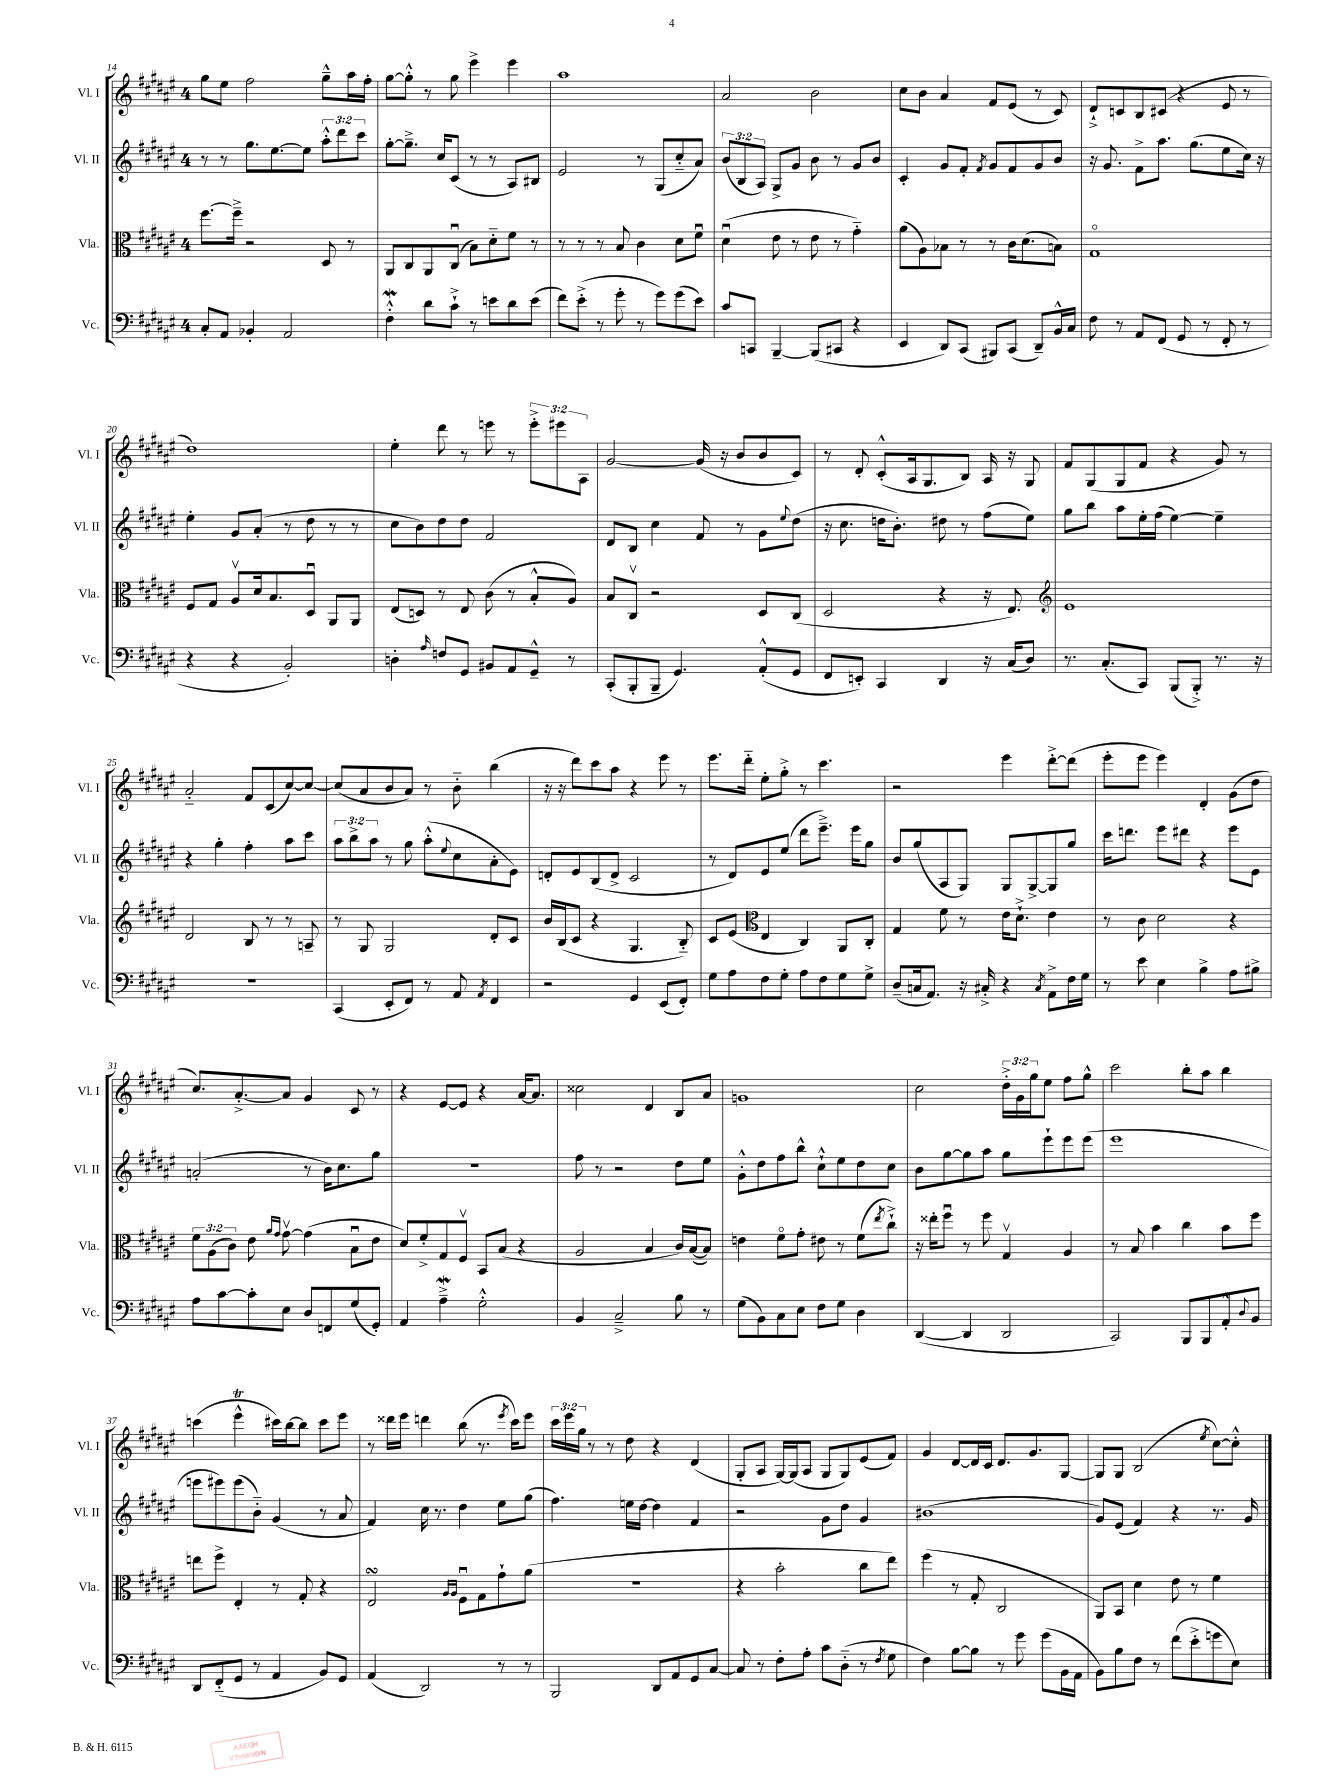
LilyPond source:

<<
\new StaffGroup <<
\new Staff = "s0" \with { instrumentName = "Vl. I" shortInstrumentName = "Vl. I" } {
    \clef treble \key fis \major \once \override Staff.TimeSignature.style = #'single-digit \time 4/4 \override Staff.TupletNumber.text = #tuplet-number::calc-fraction-text
    gis''8 eis''8 fis''2 gis''8---^ ais''16 fis''16-. |
    gis''8~ gis''8-.-^ r8 gis''8 eis'''4-> eis'''4 |
    ais''1 |
    ais'2 b'2 |
    cis''8 b'8 ais'4 fis'8 eis'8( r8 cis'8) |
    dis'8-!-> c'8 b8 cis'8( r4 eis'8 r8 |
    dis''1) |
    eis''4-. dis'''8 r8 e'''8 r8 \tuplet 3/2 { e'''8-.-> eis'''8 ais8 } |
    gis'2~ gis'16( r16 b'8 b'8 cis'8) |
    r8 dis'8-. cis'8-.-^( ais16 gis8. b8) ais16 r16 gis8 |
    fis'8 gis8( gis8 fis'8 r4 gis'8) r8 |
    ais'2-_ fis'8 cis'8( cis''8~) cis''8~ |
    cis''8( ais'8 b'8 ais'8) r8 b'8-_ b''4( |
    r16 r16 dis'''8) cis'''8 ais''8 r4 eis'''8 r8 |
    eis'''8. dis'''16-_ eis''8-. gis''8-.-> r8 cis'''4. |
    r2 eis'''4 dis'''8~-.-> dis'''8( |
    eis'''8-. eis'''8 eis'''4) dis'4-. gis'8( dis''8 |
    cis''8.) ais'8.~-.-> ais'8 gis'4 cis'8 r8 |
    r4 eis'8~ eis'8 r4 ais'16~ ais'8. |
    cisis''2 dis'4 b8 ais'8 |
    g'1 |
    cis''2 \tuplet 3/2 { dis''16-.-> gis'16 gis''16 } eis''8 fis''8 gis''8-^ |
    cis'''2 b''8-. ais''8 b''4 |
    c'''4( eis'''4-^\trill cis'''16) b''16~ b''8 cis'''8 eis'''8 |
    r8 disis'''16 eis'''16 d'''4 b''8( r8. \acciaccatura { eis'''8 } cis'''16) eis'''8 |
    \tuplet 3/2 { cis'''16 eis'''16 gis''16 } r8 r8 dis''8 r4 dis'4( |
    gis8-. ais8 gis16~) gis16( ais8 gis8 gis8) eis'8( fis'8) |
    gis'4 dis'8~ dis'16 cis'16 dis'8. gis'8. gis8~ |
    gis8 gis8 b2( \acciaccatura { eis''8 } cis''8~) cis''8-.-^ \bar "|." |
}
\new Staff = "s1" \with { instrumentName = "Vl. II" shortInstrumentName = "Vl. II" } {
    \clef treble \key fis \major \once \override Staff.TimeSignature.style = #'single-digit \time 4/4 \override Staff.TupletNumber.text = #tuplet-number::calc-fraction-text
    r8 r8 gis''8. eis''8.~ eis''8 \tuplet 3/2 { ais''8-.-^ dis'''8 cis'''8 } |
    gis''8~-. gis''8.---> cis''16 cis'8( r8 r8 ais8) bis8 |
    eis'2 r8 gis8( cis''8-_ ais'8) |
    \tuplet 3/2 { b'8( b8 ais8) } gis8-> gis'8 b'8 r8 gis'8 b'8 |
    cis'4-. gis'8 fis'8-. \acciaccatura { fis'8 } gis'8 fis'8 gis'8 b'8 |
    r16 gis'8. fis'8-> ais''8. gis''8.( eis''8 cis''16) r16 |
    eis''4-. gis'8 ais'8-.( r8 dis''8 r8 r8 |
    cis''8 b'8) dis''8 dis''8 fis'2 |
    dis'8 b8 cis''4 fis'8 r8 gis'8 \appoggiatura { eis''8 } dis''8( |
    r16 cis''8. d''16 b'8.-.) dis''8 r8 fis''8( eis''8) |
    gis''8 b''8 ais''8 eis''16-. fis''16( eis''4~) eis''4-- |
    r4 gis''4-. fis''4-. ais''8 cis'''8 |
    \tuplet 3/2 { ais''8 b''8-> ais''8 } r8 gis''8 ais''8-.-^( \appoggiatura { eis''8 } cis''8 ais'8-. eis'8) |
    d'8-. eis'8 b8( d'8-> cis'2 |
    r8 dis'8) eis'8 eis''8( dis'''8 eis'''8.--->) eis'''16 gis''8 |
    b'8 gis''8( ais8 gis8) gis8 gis8~-> gis8 gis''8 |
    cis'''16 d'''8. eis'''8 dis'''8 r4 eis'''8 eis'8 |
    a'2-.( r8 b'16) cis''8. gis''8 |
    R1 |
    fis''8 r8 r2 dis''8 eis''8 |
    gis'8-.-^ dis''8 fis''8 b''8-^ cis''8-!-^ eis''8 dis''8 cis''8 |
    b'8 gis''8~ gis''8 ais''8 gis''8 eis'''8-! eis'''8 eis'''8( |
    eis'''1 |
    e'''8 eis'''8) eis'''8( b'8-_) gis'4( r8 ais'8 |
    fis'4) cis''16 r8. dis''4 eis''8 gis''8( |
    fis''4.) e''16 dis''16~ dis''4 fis'4 |
    r2 gis'8 dis''8 gis'4 |
    bis'1( |
    gis'8) eis'8( fis'4) r4 r8. gis'16 \bar "|." |
}
\new Staff = "s2" \with { instrumentName = "Vla." shortInstrumentName = "Vla." } {
    \clef alto \key fis \major \once \override Staff.TimeSignature.style = #'single-digit \time 4/4 \override Staff.TupletNumber.text = #tuplet-number::calc-fraction-text
    fis''8.~ fis''16---> r2 dis8 r8 |
    ais,8 cis8 ais,8 cis8\downbow( b8) dis'8-_ fis'8 r8 |
    r8 r8 r8 b8 cis'4 dis'8 fis'8\downbow |
    dis'4\downbow( eis'8 r8 eis'8 r8 gis'4-_) |
    ais'8( ais8) bes8 r8 r8 cis'16 dis'8.( b8) |
    gis1\flageolet |
    fis8 gis8 ais8\upbow dis'16 b8. dis8\downbow ais,8 ais,8 |
    eis8( d8) r8 eis8 cis'8( r8 b8-.-^ ais8) |
    b8 cis8\upbow r2 dis8 cis8( |
    dis2 r4 r16 eis8.) |
    \clef treble eis'1 |
    dis'2 b8 r8 r8 a8-- |
    r8 gis8 gis2 dis'8-. cis'8 |
    b'16 b16( cis'8 r4 gis4. b8-_) |
    cis'8 eis'8( \clef alto eis4 cis4) ais,8 cis8-. |
    gis4 fis'8 r8 eis'16 dis'8.-!-> eis'4 |
    r8 cis'8 dis'2 r4 |
    \tuplet 3/2 { fis'8 ais8( cis'8) } eis'8 \grace { ais'16 gis'16 } gis'8~\upbow gis'4( b8\downbow eis'8 |
    dis'8) fis'8-.-> gis8 fis8\upbow b,8 b8( r4 |
    ais2 b4 cis'16) b16~( b8) |
    e'4 fis'8\flageolet gis'8-. eis'8 r8 fis'8( \acciaccatura { eis''8 } cis''8-!->) |
    r16 eisis''16-. fis''8\downbow r8 fis''8 gis4\upbow ais4 |
    r8 b8 b'4 cis''4 b'8 fis''8 |
    e''8 fis''8-> eis4-. r8 gis8-. r4 |
    eis2\turn \grace { ais16 ais16 } fis8\downbow gis8 gis'8-! ais'8( |
    R1 |
    r4 b'2-. cis''8 eis''8) |
    fis''4( r8 gis8-. cis2 |
    ais,8) b,8 dis'4 eis'8 r8 fis'4 \bar "|." |
}
\new Staff = "s3" \with { instrumentName = "Vc." shortInstrumentName = "Vc." } {
    \clef bass \key fis \major \once \override Staff.TimeSignature.style = #'single-digit \time 4/4
    cis8-. ais,8 bes,4-. ais,2 |
    fis4-.-^\mordent dis'8 cis'8-!-> r8 e'8 dis'8 e'8( |
    fis'8) eis'8-.->( r8 gis'8-. r8 gis'8) gis'8( eis'8) |
    cis'8 c,8 b,,4~-- b,,8( cis,8 r4 |
    eis,4 dis,8) cis,8( bis,,8) cis,8( dis,8--) b,16-^ cis16 |
    fis8 r8 ais,8 fis,8( gis,8 r8 fis,8-. r8 |
    r4 r4 b,2-.) |
    d4-. \grace { ais16 } f8 gis,8 bis,8 ais,8 gis,8---^ r8 |
    cis,8-.( b,,8-. b,,8-- gis,4.) ais,8-.-^( gis,8 |
    fis,8 e,8-.) cis,4 dis,4 r16 cis16( dis8) |
    r8. cis8.-.( cis,8) b,,8( b,,8-.->) r8. r16 |
    R1 |
    cis,4( eis,8-. fis,8) r8 ais,8 \acciaccatura { ais,8 } fis,4 |
    r2 gis,4 eis,8( fis,8-.) |
    gis8 ais8 fis8 gis8-. ais8 fis8 gis8 gis8-> |
    dis8--( c16 ais,8.) r16 cis16-.-> r4 \acciaccatura { cis8 } ais,8-> fis16 gis16 |
    r8 eis'8 eis4 b4-> ais8 bis8-> |
    ais8 cis'8~ cis'8-. eis8 dis8 f,8 gis8( gis,8-.) |
    ais,4 ais4--->\mordent gis2-.-^ |
    b,4 cis2---> b8 r8 |
    gis8( b,8) cis8 eis8 fis8 gis8 dis4 |
    dis,4~( dis,4 dis,2 |
    cis,2) b,,8 b,,8 ais,8-.-^ \appoggiatura { dis8 } b,8 |
    dis,8 fis,8-_( gis,8 r8 ais,4 b,8) gis,8 |
    ais,4( dis,2) r8 r8 |
    b,,2 dis,8 ais,8 gis,8 cis8~ |
    cis8 r8 fis8-. ais8-. cis'8 dis8-_( r8 \acciaccatura { fis8 } gis8 |
    fis4) b8~ b8 r8 gis'8 gis'8( b,16 ais,16 |
    b,8) b8 fis8 r8 fis'8( eis'8-.-> g'8 eis8) \bar "|." |
}
>>
>>
\layout { \context { \Score currentBarNumber = #14 } }
